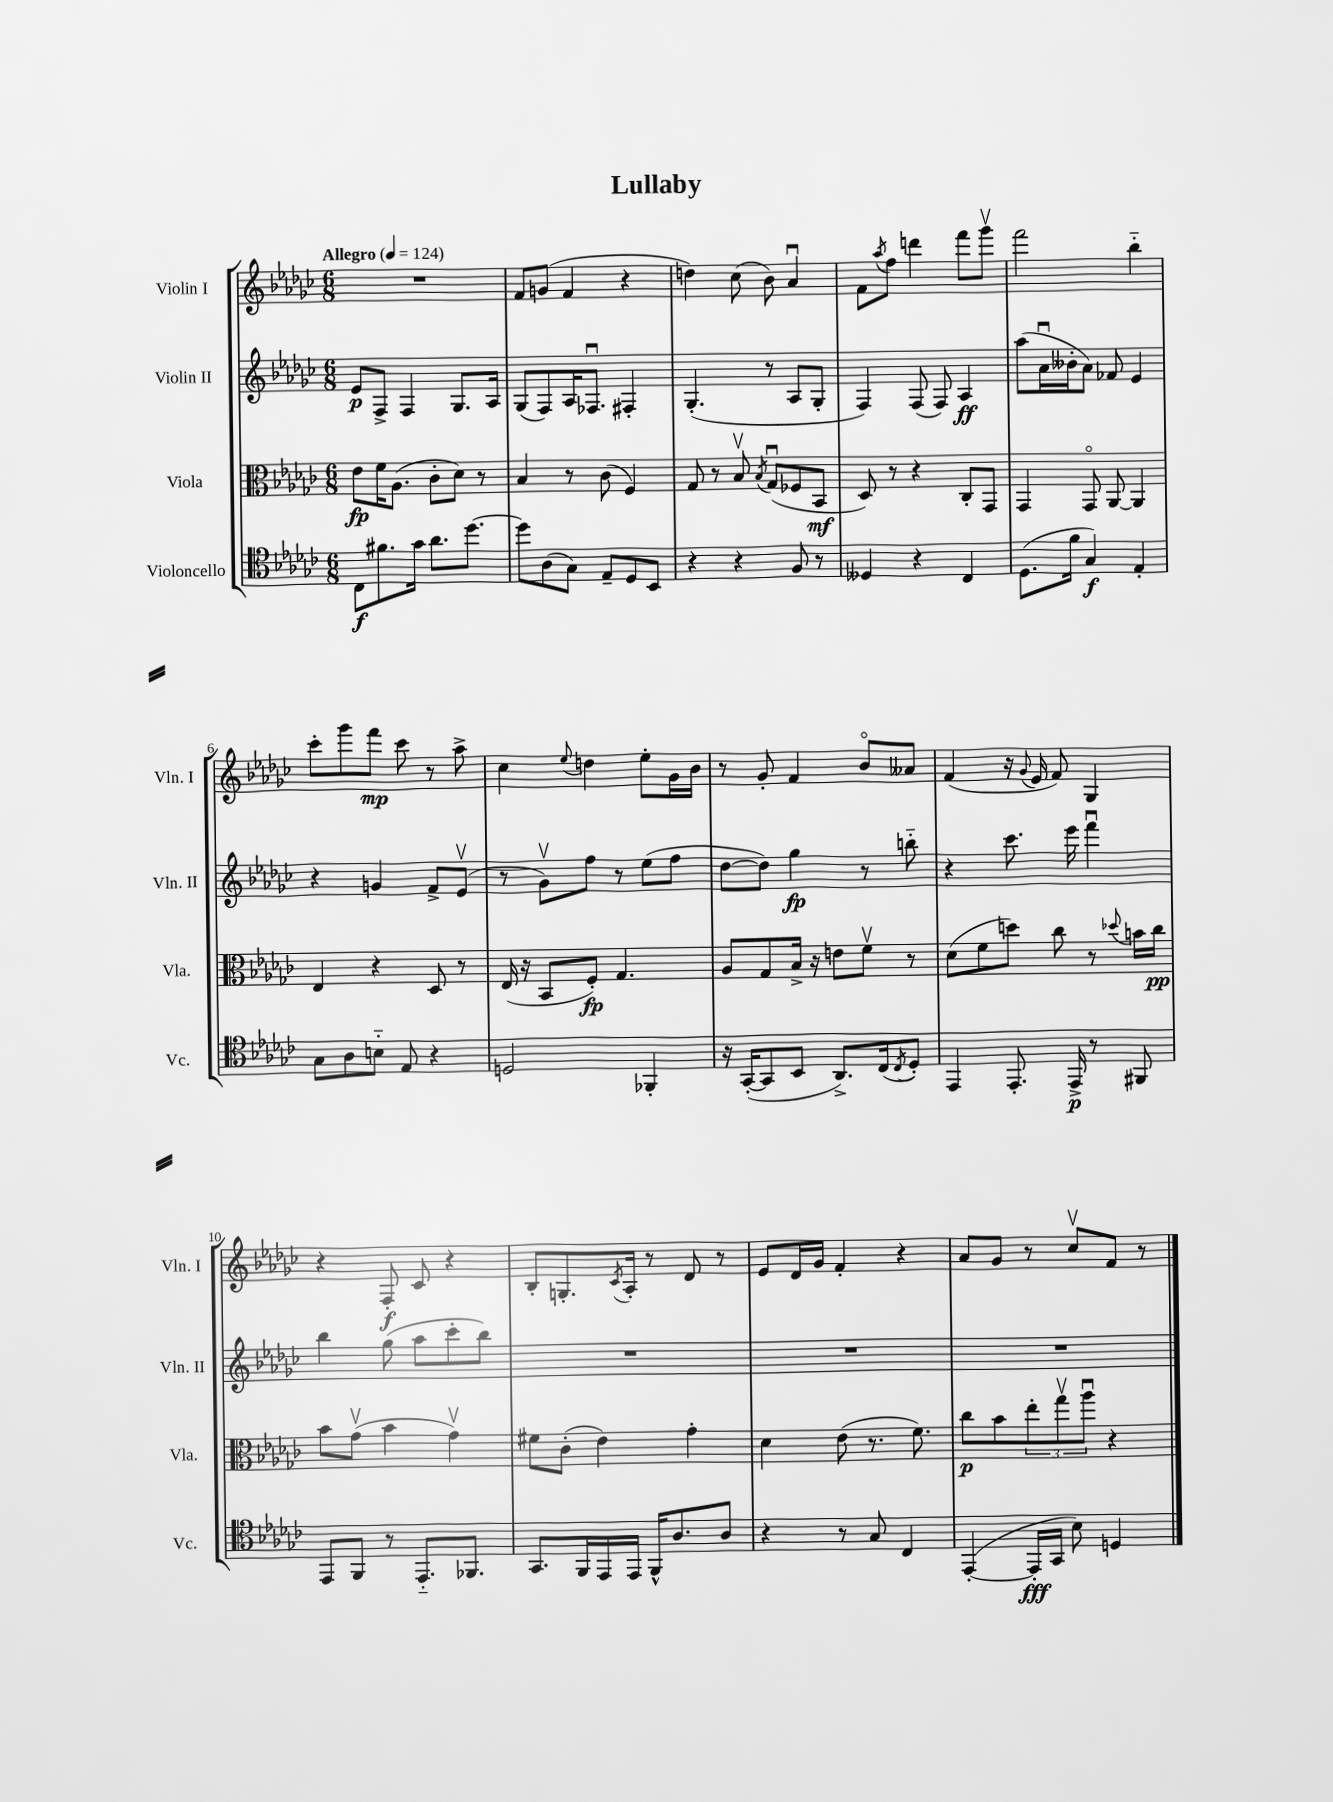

**kern	**kern	**kern	**kern
*staff4	*staff3	*staff2	*staff1
*clefC4	*clefC3	*clefG2	*clefG2
*k[b-e-a-d-g-c-]	*k[b-e-a-d-g-c-]	*k[b-e-a-d-g-c-]	*k[b-e-a-d-g-c-]
*M6/8	*M6/8	*M6/8	*M6/8
*MM124	*MM124	*MM124	*MM124
8C-	8e-	8e-	2.r
8.f#	16f	8F^	.
.	(8.A-	.	.
.	.	4F	.
16g-	.	.	.
8.a-	8c-'	.	.
.	8d-)	8.G-	.
[8.dd-	.	.	.
.	8r	.	.
.	.	16A-	.
=	=	=	=
8dd-]	4B-	(8G-	8f
(8A-	.	8F)	(8g
8G-)	8r	16A-	4f
.	.	8.F-u	.
8E-~	(8c-	.	.
8D-	4F)	4F#'	4r
8BB-	.	.	.
=	=	=	=
4r	8G-	(4.G-'	4dd)
.	8r	.	.
4r	8B-v	.	(8cc-
.	8qB-	.	.
.	(8G-u	8r	8b-)
8F	8F-	8A-	4a-u
8r	8BB-	8G-'	.
=	=	=	=
4D--	8D-)	4F)	8f
.	.	.	8qaa-
.	8r	.	8ff
4r	4r	(8F	4ddd
.	.	8F)	.
4C-	8C-'	4A-	8fff
.	8GG-	.	8ggg-v
=	=	=	=
(8.D-	4GG-	(8aa-	2fff
.	.	16a-u	.
16f	.	16b--'	.
4G-)	8GG-o	8a-)	.
.	[8AA-	8f-	.
4E-'	4AA-]	4e-	4bb-'~
=	=	=	=
8G-	4E-	4r	8ccc-'
8A-	.	.	8ggg-
8B'~	4r	4g	8fff
8E-	.	.	8ccc-
4r	8D-	8f^	8r
.	8r	(8e-v	8aa-^
=	=	=	=
2D	(16E-	8r	4cc-
.	16r	.	.
.	8BB-	8g-v)	.
.	.	.	8qqee-
.	8F')	8ff	4dd
.	4.G-	8r	.
4FF-'	.	(8ee-	8ee-'
.	.	8ff	16g-
.	.	.	16b-
=	=	=	=
16r	8A-	[8dd-	8r
([16GG-'	.	.	.
8GG-]	8G-	8dd-])	8g-'
8BB-	16B-^	4gg-	4f
.	16r	.	.
8.AA-^)	8e	.	.
.	8fv	8r	8b-o
(16C-	.	.	.
8qC-	.	.	.
8D-')	8r	8bb'~	8a--
=	=	=	=
4EE-	(8d-	4r	(4f
.	8f	.	.
8.EE-'	8dd)	8.ccc-	16r
.	.	.	8qqg-
.	.	.	16e-
.	8cc-	.	8f)
16EE-^	.	16eee-	.
8r	8r	4fffu	4G-
.	8qqdd-	.	.
8FF#	16b	.	.
.	16cc-	.	.
=	=	=	=
8EE-	8b-	4bb-	4r
8FF	(8g-v	.	.
8r	4b-	(8gg-	8F'
8.EE-'~	.	8aa-	8c-
.	4g-v)	8ccc-'	4r
8.FF-	.	.	.
.	.	8bb-)	.
=	=	=	=
8.GG-	8f#	2.r	8B-'
.	(8c-'	.	8.G'
16FF	.	.	.
16EE-	4e-)	.	.
.	.	.	8qc-
16EE-	.	.	16A-'
16FF^^	.	.	8r
8.A-	.	.	.
.	4g-'	.	8d-
8A-	.	.	8r
=	=	=	=
4r	4d-	2.r	8e-
.	.	.	16d-
.	.	.	16g-
8r	(8e-	.	4f'
8G-	8.r	.	.
4C-	.	.	4r
.	8.f)	.	.
=	=	=	=
([4EE-'	8cc-	2.r	8a-
.	8b-	.	8g-
16EE-']	12ee-'	.	8r
16GG-	.	.	.
.	12gg-v	.	.
8B-)	.	.	8cc-v
.	12aa-u	.	.
4D	4r	.	8f
.	.	.	8r
==	==	==	==
*-	*-	*-	*-
